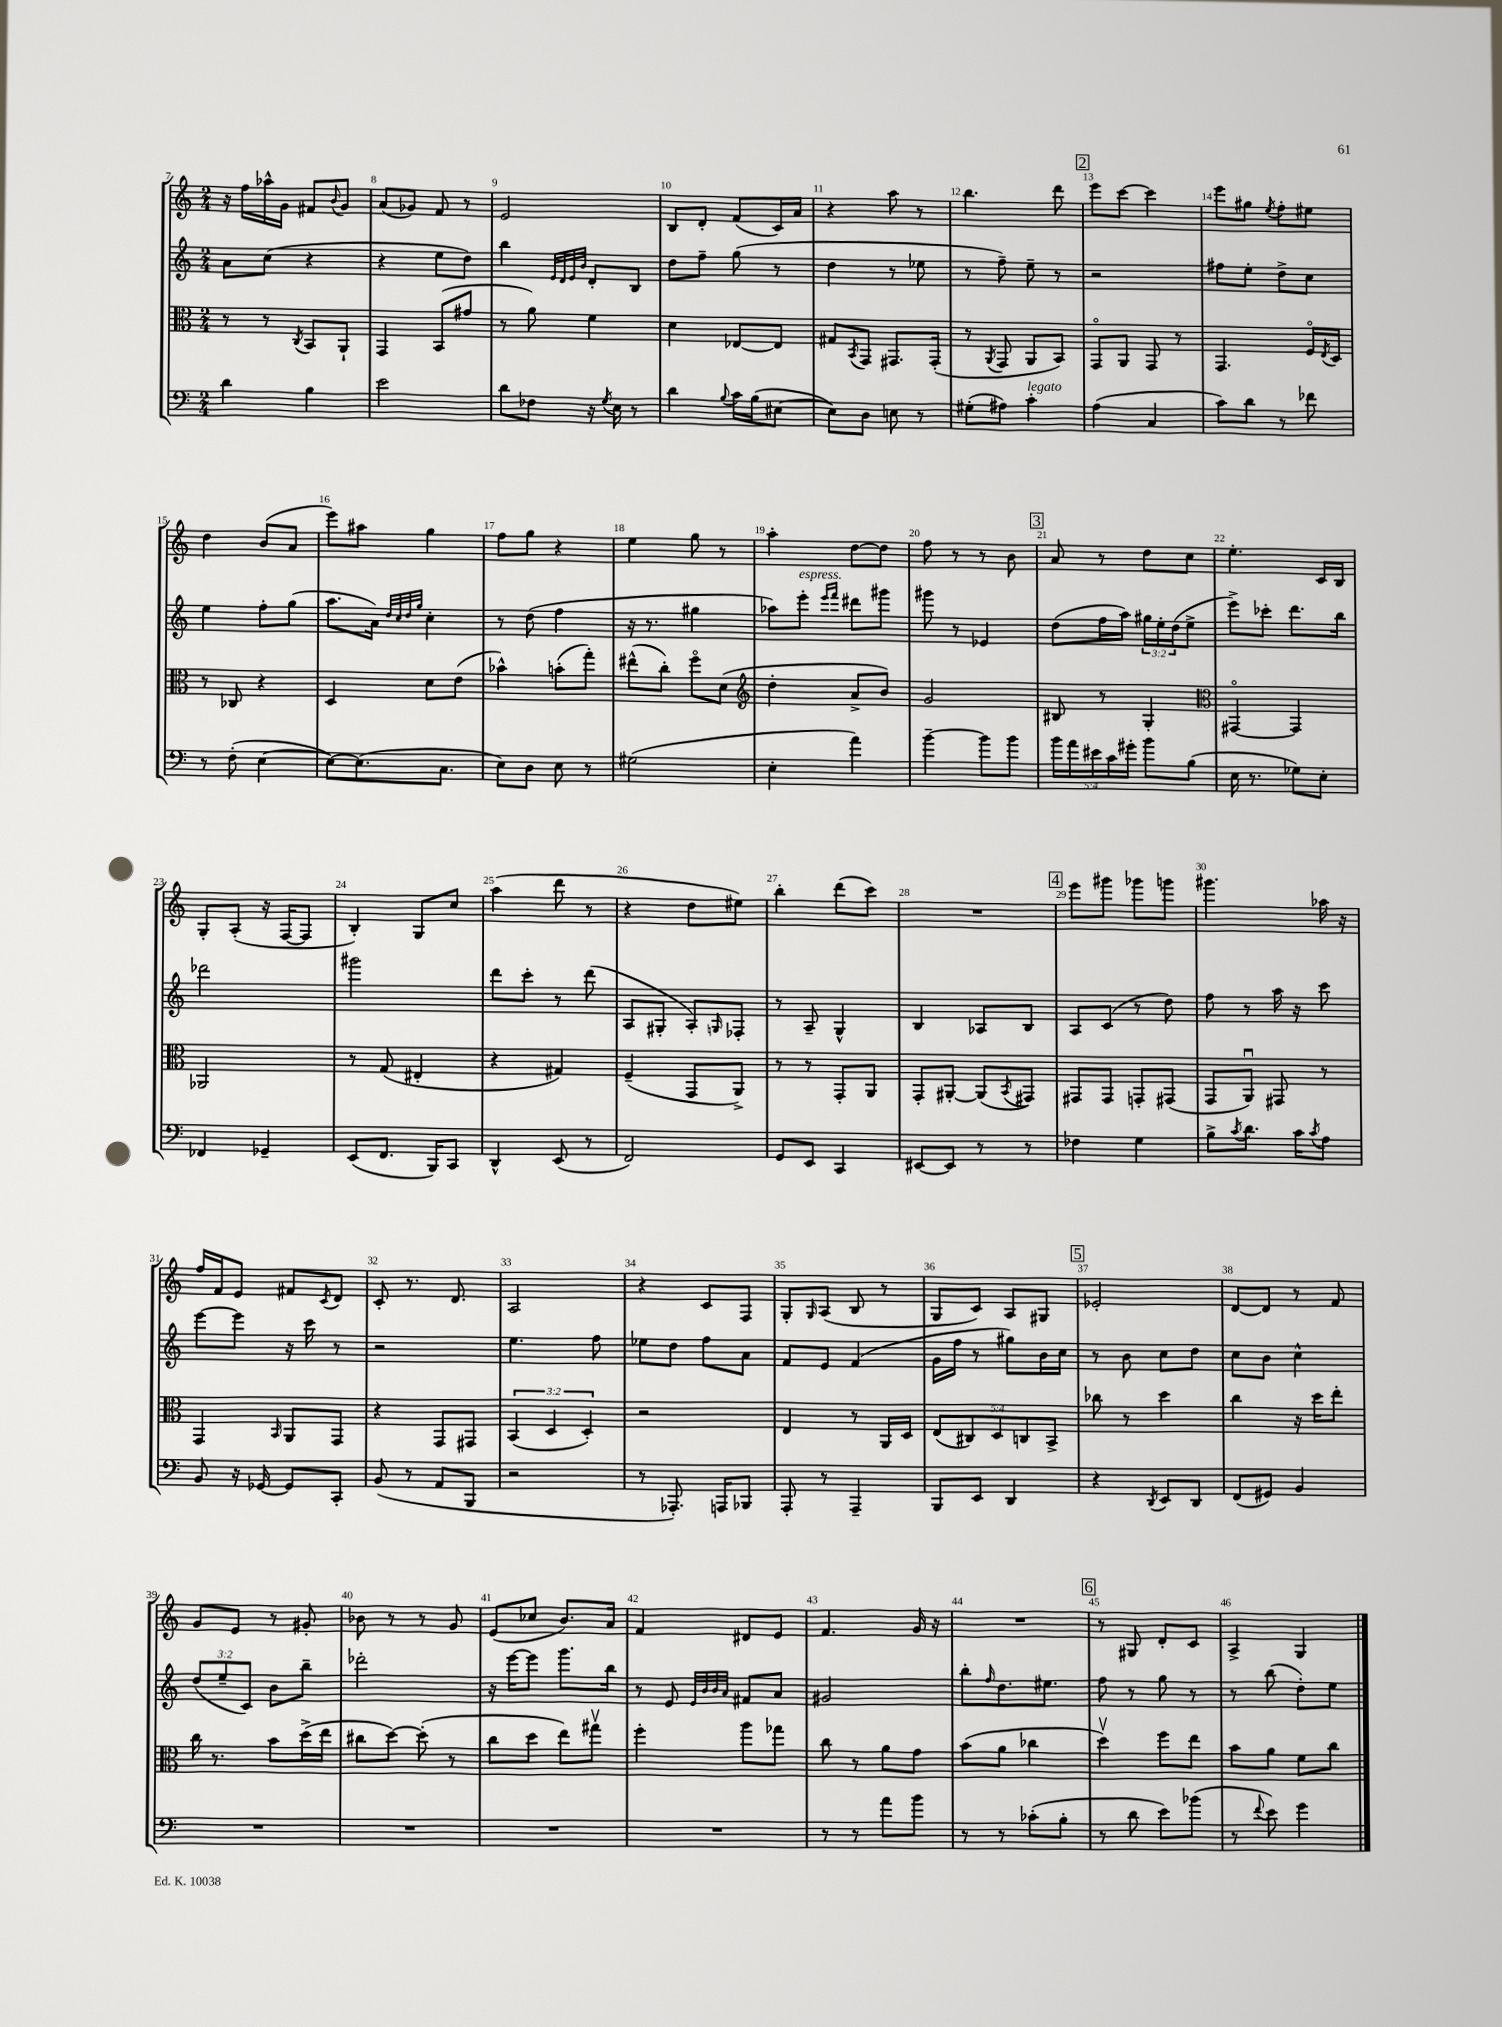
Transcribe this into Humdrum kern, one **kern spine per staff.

**kern	**kern	**kern	**kern
*staff4	*staff3	*staff2	*staff1
*clefF4	*clefC3	*clefG2	*clefG2
*k[]	*k[]	*k[]	*k[]
*M2/4	*M2/4	*M2/4	*M2/4
4d	8r	8a	16r
.	.	.	16ff
.	8r	(8cc	16aa-^^
.	.	.	16g
.	8qC	.	.
4B	8BB	4r	8f#
.	.	.	8qqb
.	8AA`	.	8g
=	=	=	=
2e	4GG	4r	(8a
.	.	.	8g-)
.	(8BB	8ee	8f
.	8g#	8dd)	8r
=	=	=	=
8d	8r	4bb	2e
8F-	8a)	.	.
.	.	32qqe	.
.	.	32qqd	.
.	.	32qqe	.
.	.	32qqb	.
16r	4f	8d'	.
8qG	.	.	.
16E	.	.	.
8r	.	8B	.
=	=	=	=
4d	4d	8dd	8B
.	.	8ff~	8d'
8qqB	.	.	.
16c	[8E-	(8gg	(8f
(16B	.	.	.
[8E#	8E-]	8r	16c)
.	.	.	16a
=	=	=	=
8E#])	8G#	4dd	4r
.	8qBB	.	.
8D	8GG	.	.
8E	8.GG#	8r	8aa
8r	.	8ee-	8r
.	(16GG#'	.	.
=	=	=	=
(8G#'	8r	8r	4.bb
.	8qAA	.	.
8A#)	8GG	8ff~)	.
4c'	8AA	8ee~	.
.	8BB)	8r	8ddd
=	=	=	=
(4A	8GGo	2r	8eee
.	8AA	.	[8ccc
4C	8GG	.	4ccc]
.	8r	.	.
=	=	=	=
8c)	4.GG	8ff#	8eee
8d	.	8ee'	8gg#
.	.	.	8qee
8r	.	8dd^	8ff'
8f-	16Fo	8cc	8ee#
.	8qE	.	.
.	16D	.	.
=	=	=	=
8r	8r	4ee	4dd
(8F'	8C-	.	.
[4E	4r	8ff'	(8b
.	.	(8gg	8a
=	=	=	=
8E_)	4D	8.aa	8eee)
(8.E]	.	.	8aa#
.	.	16a)	.
.	.	32qqdd	.
.	.	32qqcc	.
.	.	32qqdd	.
.	.	32qqgg	.
.	8d	4cc'	4gg
8.C	.	.	.
.	(8e	.	.
=	=	=	=
8E)	4b-^^)	8r	8ff
8D	.	(8dd	8gg
8E	(8b'	4ff	4r
8r	8gg')	.	.
=	=	=	=
(2G#	(8ee#^^	16r	4ee
.	.	8.r	.
.	8cc')	.	.
.	8ffo	4gg#	8gg
.	(8d	.	8r
=	=	=	=
*	*clefG2	*	*
4E'	4dd'	8aa-)	4aa'
.	.	8eee'	.
.	.	16qqeee	.
.	.	16qqfff	.
4a)	8a^	8ddd#	[8dd
.	8b)	8ggg#	8dd]
=	=	=	=
[4b~	2g	8ggg#	8ff
.	.	8r	8r
8b]	.	4e-	8r
8b	.	.	8b
=	=	=	=
20b	8B#	(8dd	8a
20a	.	.	.
20e#	.	.	.
.	8r	16ff	8r
20c	.	.	.
.	.	16aa)	.
20g#'	.	.	.
8b	4G'	24gg#	8dd
.	.	24ee'	.
.	.	(24dd	.
(8B	.	8ee^	8cc
=	=	=	=
*	*clefC3	*	*
16E	[4GG#o	8eee^)	4.ee'
8.r	.	.	.
.	.	8ccc-'	.
8G-)	4GG#]	8.ddd	.
8E'	.	.	16c
.	.	16bb	16B
=	=	=	=
4FF-	2AA-	2ddd-	8G'
.	.	.	(8A'
4GG-~	.	.	16r
.	.	.	[16F
.	.	.	8F]
=	=	=	=
(8EE	8r	2ggg#	4B')
8.FF	(8G	.	.
.	4E#'	.	8G
16BBB)	.	.	.
8CC	.	.	8cc
=	=	=	=
4DD^^	4r	8ddd	(4aa
.	.	8ccc'	.
(8EE	4G#)	8r	8ddd
8r	.	(8ddd	8r
=	=	=	=
2FF)	(4F~	8A	4r
.	.	8G#'	.
.	8GG	8A')	8dd
.	.	16qqG	.
.	8AA^)	8F-'	8ee#)
=	=	=	=
8GG	8r	8r	4bb'
8EE	8r	8A~	.
4CC	8GG'	4G^^	(8ddd
.	8AA	.	8ccc)
=	=	=	=
[8EE#	8GG'	4B	2r
8EE#]	[8AA#'	.	.
8r	(8AA#]	8A-	.
.	8qBB	.	.
8r	8GG#)	8B	.
=	=	=	=
4F-	8GG#	8A	8eee
.	8GG#	(8c	8ggg#
4G	8GG'	8r	8ggg-
.	(8GG#	8dd)	8ggg
=	=	=	=
8B^	8GG	8ff	4.ggg#
8qc	.	.	.
8.d	8AAu)	8r	.
.	8GG#	16aa	.
16c	.	16r	.
8qc	.	.	.
8A	8r	8ccc	16aa-
.	.	.	16r
=	=	=	=
8BB	4GG	[8eee	16ff
.	.	.	16f
16r	.	8eee]	8e
[16GG-	.	.	.
.	16qqBB	.	.
8GG-]	8AA	16r	8f#
.	.	16ccc	.
.	.	.	8qc
8CC'	8GG	8r	8d
=	=	=	=
(8BB	4r	2r	8c'
8r	.	.	8.r
8AA	8GG	.	.
.	.	.	8.d
8BBB	8GG#	.	.
=	=	=	=
2r	(6BB	4.ee	2A
.	6D	.	.
.	6D')	.	.
.	.	8ff	.
=	=	=	=
8r	2r	8ee-	4r
8.AAA-')	.	8dd	.
.	.	8ff	8c
16AAA	.	.	.
8BBB-	.	8a	8F
=	=	=	=
8AAA'	4E	8f	8G'
.	.	.	16qqG
8r	.	8e	(8A
4AAA~	8r	(4f	8B
.	16AA	.	8r
.	16D	.	.
=	=	=	=
8BBB	(10E	16g	8G
.	.	16ff	.
.	10C#)	.	.
8EE	.	8r	8c)
.	10D	.	.
4DD	.	8gg#)	8A
.	10C	.	.
.	.	16b	8G#
.	10BB^	.	.
.	.	16cc	.
=	=	=	=
4r	8cc-	8r	2e-'
.	8r	8b	.
8qDD	.	.	.
8EE	4dd	8cc	.
8DD	.	8dd	.
=	=	=	=
(8FF	4cc	8cc	[8d
8GG#)	.	8b	8d]
4BB	16r	4cc^^	8r
.	16dd	.	.
.	8ee'	.	8f
=	=	=	=
2r	16cc	(12dd	8g
.	8.r	.	.
.	.	12ee~	.
.	.	.	8e
.	.	12c)	.
.	8b	8b	8r
.	(16dd^	8bb~	8g#'
.	16ee	.	.
=	=	=	=
2r	8cc#	2ddd-'	8b-
.	[8dd)	.	8r
.	(8dd']	.	8r
.	8r	.	8g
=	=	=	=
2r	8cc	16r	(8e
.	.	[16eee	.
.	8dd	8eee]	8cc-
.	8ee)	8.ggg	8.b)
.	8gg#v	.	.
.	.	16bb	16a
=	=	=	=
2r	4ff'	8r	4f
.	.	8e	.
.	.	32qqe	.
.	.	32qqb	.
.	.	32qqb	.
.	.	32qqa	.
.	8aa	8f#	8d#
.	8gg-	8a	8e
=	=	=	=
8r	8cc	2g#	4.f
8r	8r	.	.
8a	8a	.	.
8b	8g	.	16g
.	.	.	16r
=	=	=	=
8r	(8b	8bb'	2r
.	.	16qqff	.
8r	8a	8.dd	.
(8c-'	4cc-	.	.
.	.	8.ee#	.
8B'	.	.	.
=	=	=	=
8r	4ddv)	8ff	8r
8d	.	8r	8G#
8e)	8ff	8gg	8d'
(8b-	8ee	8r	8c
=	=	=	=
8r	8b	8r	4A^
8qqf	.	.	.
8e)	8a	(8bb	.
4g	8f	8dd')	4G
.	8cc	8ee	.
==	==	==	==
*-	*-	*-	*-
